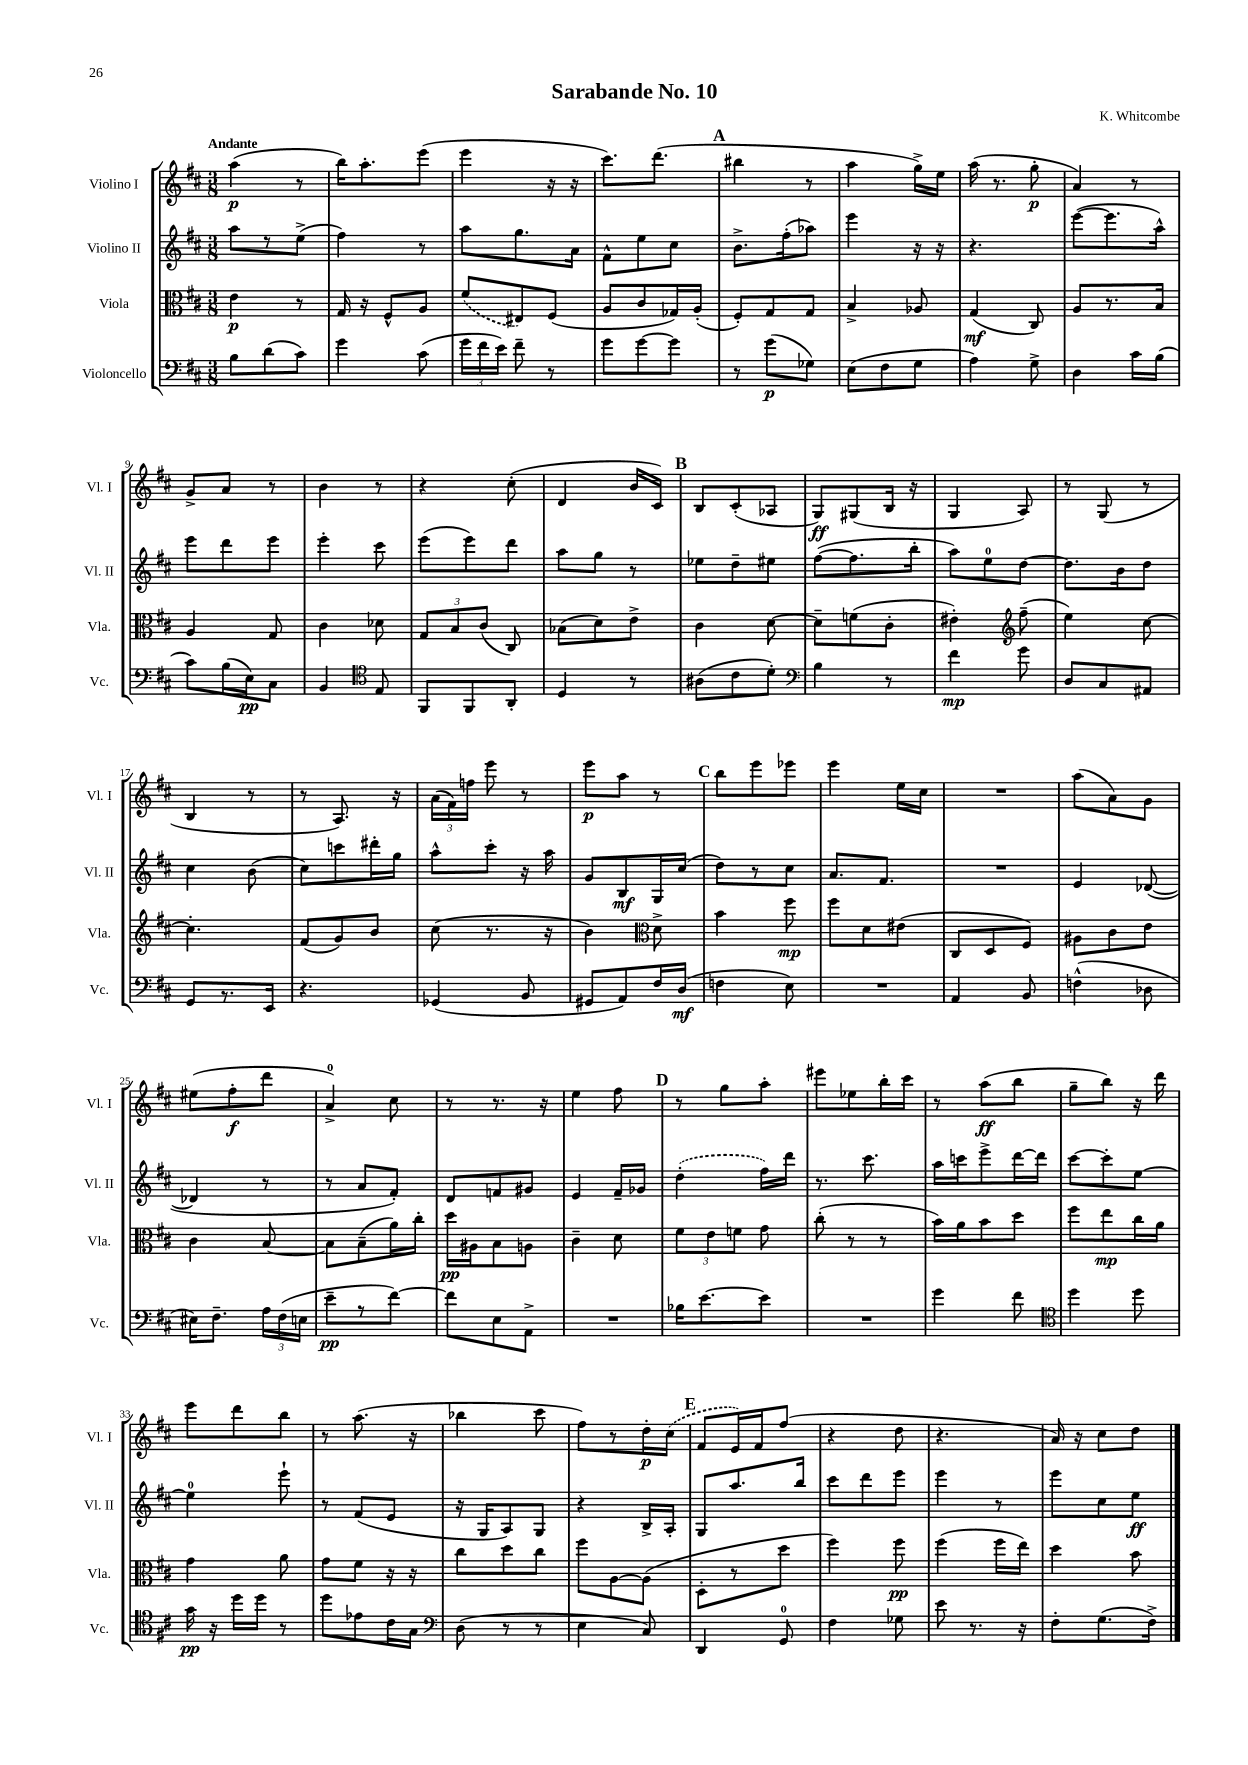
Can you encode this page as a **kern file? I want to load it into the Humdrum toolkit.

**kern	**kern	**kern	**kern
*staff4	*staff3	*staff2	*staff1
*clefF4	*clefC3	*clefG2	*clefG2
*k[f#c#]	*k[f#c#]	*k[f#c#]	*k[f#c#]
*M3/8	*M3/8	*M3/8	*M3/8
8B\L	4e\	8aa\L	(4aa\
(8d\	.	8r	.
8c#\J)	8r	(8ee^\J	8r
=	=	=	=
4g\	16G/	4ff#\)	16bb\LK)
.	16r	.	8.aa'\
.	8F#^^/L	.	.
(8c#\	8A/J	8r	(8eee\J
=	=	=	=
24g\LL	(8f#/L	8aa\L	4eee\
24f#\	.	.	.
24e\JJ)	.	.	.
8f#~\	8E#/)	8.gg\	.
8r	(8F#/J	.	16r
.	.	16a\Jk	16r
=	=	=	=
8g\L	8A/L	8f#^^\L	8.ccc#\L)
[8g\	8c#/	8ee\	.
.	.	.	(8.ddd\J
8g\]J	16G-/L)	8cc#\J	.
.	(16A'/JJ	.	.
=	=	=	=
8r	8F#'/L)	8.b^\L	4bb#\
(8g\L	8G/	.	.
.	.	(16ff#'\k	.
8G-\J)	8G/J	8aa-\J)	8r
=	=	=	=
(8E\L	4B^/	4eee\	4aa\
8F#\	.	.	.
8G\J	8A-/	16r	16gg^\LL)
.	.	16r	16ee\JJ
=	=	=	=
4A\)	(4G/	4.r	(16aa\
.	.	.	8.r
8G^\	8C#/)	.	8gg'\
=	=	=	=
4D\	8A/L	([8eee\L	4a/)
.	8.r	8.eee\]	.
16c#\LL	.	.	8r
(16B\JJ	16B/Jk	16aa^^\Jk)	.
=	=	=	=
8c#\L)	4A/	8eee\L	8g^/L
(16B\L	.	8ddd\	8a/J
16E\J)	.	.	.
8C#\J	8G/	8eee\J	8r
=	=	=	=
4BB/	4c#\	4eee'\	4b\
*clefC4	*	*	*
8E/	8d-\	8ccc#\	8r
=	=	=	=
8FF#/L	12G/L	(8eee\L	4r
.	12B/	.	.
8FF#/	.	8eee\)	.
.	(12c#/J	.	.
8AA'/J	8C#/)	8ddd\J	(8cc#'\
=	=	=	=
4D/	(8B-\L	8aa\L	4d/
.	8d\)	8gg\J	.
8r	8e^\J	8r	16b/LL
.	.	.	16c#/JJ)
=	=	=	=
(8A#\L	4c#\	8ee-\L	8B/L
8c#\	.	8dd~\	(8c#'/
8d'\J)	[8d\	8ee#\J	8A-/J
=	=	=	=
*clefF4	*	*	*
4B\	8d~\]L	([8ff#\L	8G/L)
.	(8f\	8.ff#\]	(8G#/
8r	8c#'\J	.	16B/Jk
.	.	16bb'\Jk	16r
=	=	=	=
4f#\	4e#'\)	8aa\L)	4G/
.	.	8ee\	.
*	*clefG2	*	*
8g\	(8ff#~\	[8dd\J	8A/)
=	=	=	=
8D/L	4ee\)	8.dd\]L	8r
8C#/	.	.	(8G/
.	.	16b\k	.
8AA#/J	[8cc#\	8dd\J	8r
=	=	=	=
8GG/L	4.cc#'\]	4cc#\	4B/
8.r	.	.	.
.	.	(8b\	8r
16EE/Jk	.	.	.
=	=	=	=
4.r	(8f#/L	8cc#\L)	8r
.	8g/)	8ccc\	8.A/)
.	8b/J	16ddd#'\L	.
.	.	16gg\JJ	16r
=	=	=	=
(4GG-/	(8cc#\	8aa^^\L	(24a\LL
.	.	.	24f#\)
.	.	.	24ff\JJ
.	8.r	8ccc#'\J	8eee\
8BB/	.	16r	8r
.	16r	16aa\	.
=	=	=	=
8GG#/L	4b\)	8g/L	8eee\L
8AA/)	.	8B/	8aa\J
*	*clefC3	*	*
16F#/L	8d^\	16G/L	8r
(16D/JJ	.	(16cc#/JJ	.
=	=	=	=
4F\	4b\	8dd\L)	8bb\L
.	.	8r	8eee\
8E\)	8ff#\	8cc#\J	8eee-\J
=	=	=	=
4.r	8ff#\L	8.a/L	4eee\
.	8d\	.	.
.	.	8.f#/J	.
.	(8e#\J	.	16ee\LL
.	.	.	16cc#\JJ
=	=	=	=
4AA/	8C#/L	4.r	4.r
.	8D/	.	.
8BB/	8F#/J)	.	.
=	=	=	=
(4F^^\	8A#\L	4e/	(8aa\L
.	8c#\	.	8a\)
8D-\	8e\J	([8d-/	8g\J
=	=	=	=
16E#\LK)	4c#\	4d-/]	(8ee#\L
8.F#~\J	.	.	.
.	.	.	8ff#'\
24A\LL	[8B/	8r	8ddd\J
(24F#\	.	.	.
24E\JJ	.	.	.
=	=	=	=
8e~\L	8B\]L	8r	4a^/)
8r	(8B~\	8a/L	.
[8f#\J)	16a\L)	8f#'/J)	8cc#\
.	16cc#'\JJ	.	.
=	=	=	=
8f#\]L	16dd\LL	8d/L	8r
.	16A#\J	.	.
8E\	8B\	8f/	8.r
8AA^\J	8A\J	8g#/J	.
.	.	.	16r
=	=	=	=
4.r	4c#~\	4e/	4ee\
.	8d\	16f#~/LL	8ff#\
.	.	16g-/JJ	.
=	=	=	=
16B-\LK	12f#\L	(4dd'\	8r
[8.e\	.	.	.
.	12e\	.	.
.	.	.	8gg\L
.	12f\J	.	.
8e\]J	8g\	16ff#\LL)	8aa'\J
.	.	16ddd\JJ	.
=	=	=	=
4.r	(8cc#'\	8.r	8eee#\L
.	8r	.	8ee-\
.	.	8.ccc#\	.
.	8r	.	16bb'\L
.	.	.	16ccc#\JJ
=	=	=	=
4g\	16b\LL)	16aa\LL	8r
.	16a\J	16ccc\J	.
.	8b\	8eee^\	(8aa\L
8f#\	8dd\J	[16ddd\L	8bb\J
.	.	16ddd\]JJ	.
=	=	=	=
*clefC4	*	*	*
4dd\	8ff#\L	[8ccc#\L	8gg~\L
.	8ee\	8ccc#'\]	8bb\J)
8dd\	16cc#\L	[8ee\J	16r
.	16a\JJ	.	16ddd\
=	=	=	=
16g\	4g\	4ee\]	8eee\L
16r	.	.	.
16dd\LL	.	.	8ddd\
16dd\JJ	.	.	.
8r	8a\	8eee`\	8bb\J
=	=	=	=
8dd\L	8g\L	8r	8r
8e-\	8f#\J	(8f#/L	(8.aa\
16c#\L	16r	8e/J	.
16G\JJ	16r	.	16r
=	=	=	=
*clefF4	*	*	*
(8D\	8cc#\L	16r	4bb-\
.	.	16G/LK	.
8r	8dd\	8A/)	.
8r	8cc#\J	8G/J	8ccc#\
=	=	=	=
4E\	8ff#\L	4r	8ff#\L)
.	[8A\	.	8r
8C#/)	(8A\]J	16B^/LL	16dd'\L
.	.	16A'/JJ	(16cc#\JJ
=	=	=	=
4DD/	8D'\L	8G/L	8f#/L
.	8r	8.aa/	16e/L)
.	.	.	16f#/J
8GG/	8dd\J	.	(8ff#/J
.	.	16bb/Jk	.
=	=	=	=
4F#\	4ff#\)	8ccc#\L	4r
.	.	8ddd\	.
8G-\	8ff#\	8eee\J	8dd\
=	=	=	=
8e\	(4ff#\	4eee\	4.r
8.r	.	.	.
.	16ff#\LL	8r	.
16r	16ee\JJ)	.	.
=	=	=	=
8F#'\L	4dd\	8eee\L	16a/)
.	.	.	16r
(8.G\	.	8cc#\	8cc#\L
.	8b\	8ee\J	8dd\J
16F#^\Jk)	.	.	.
==	==	==	==
*-	*-	*-	*-
